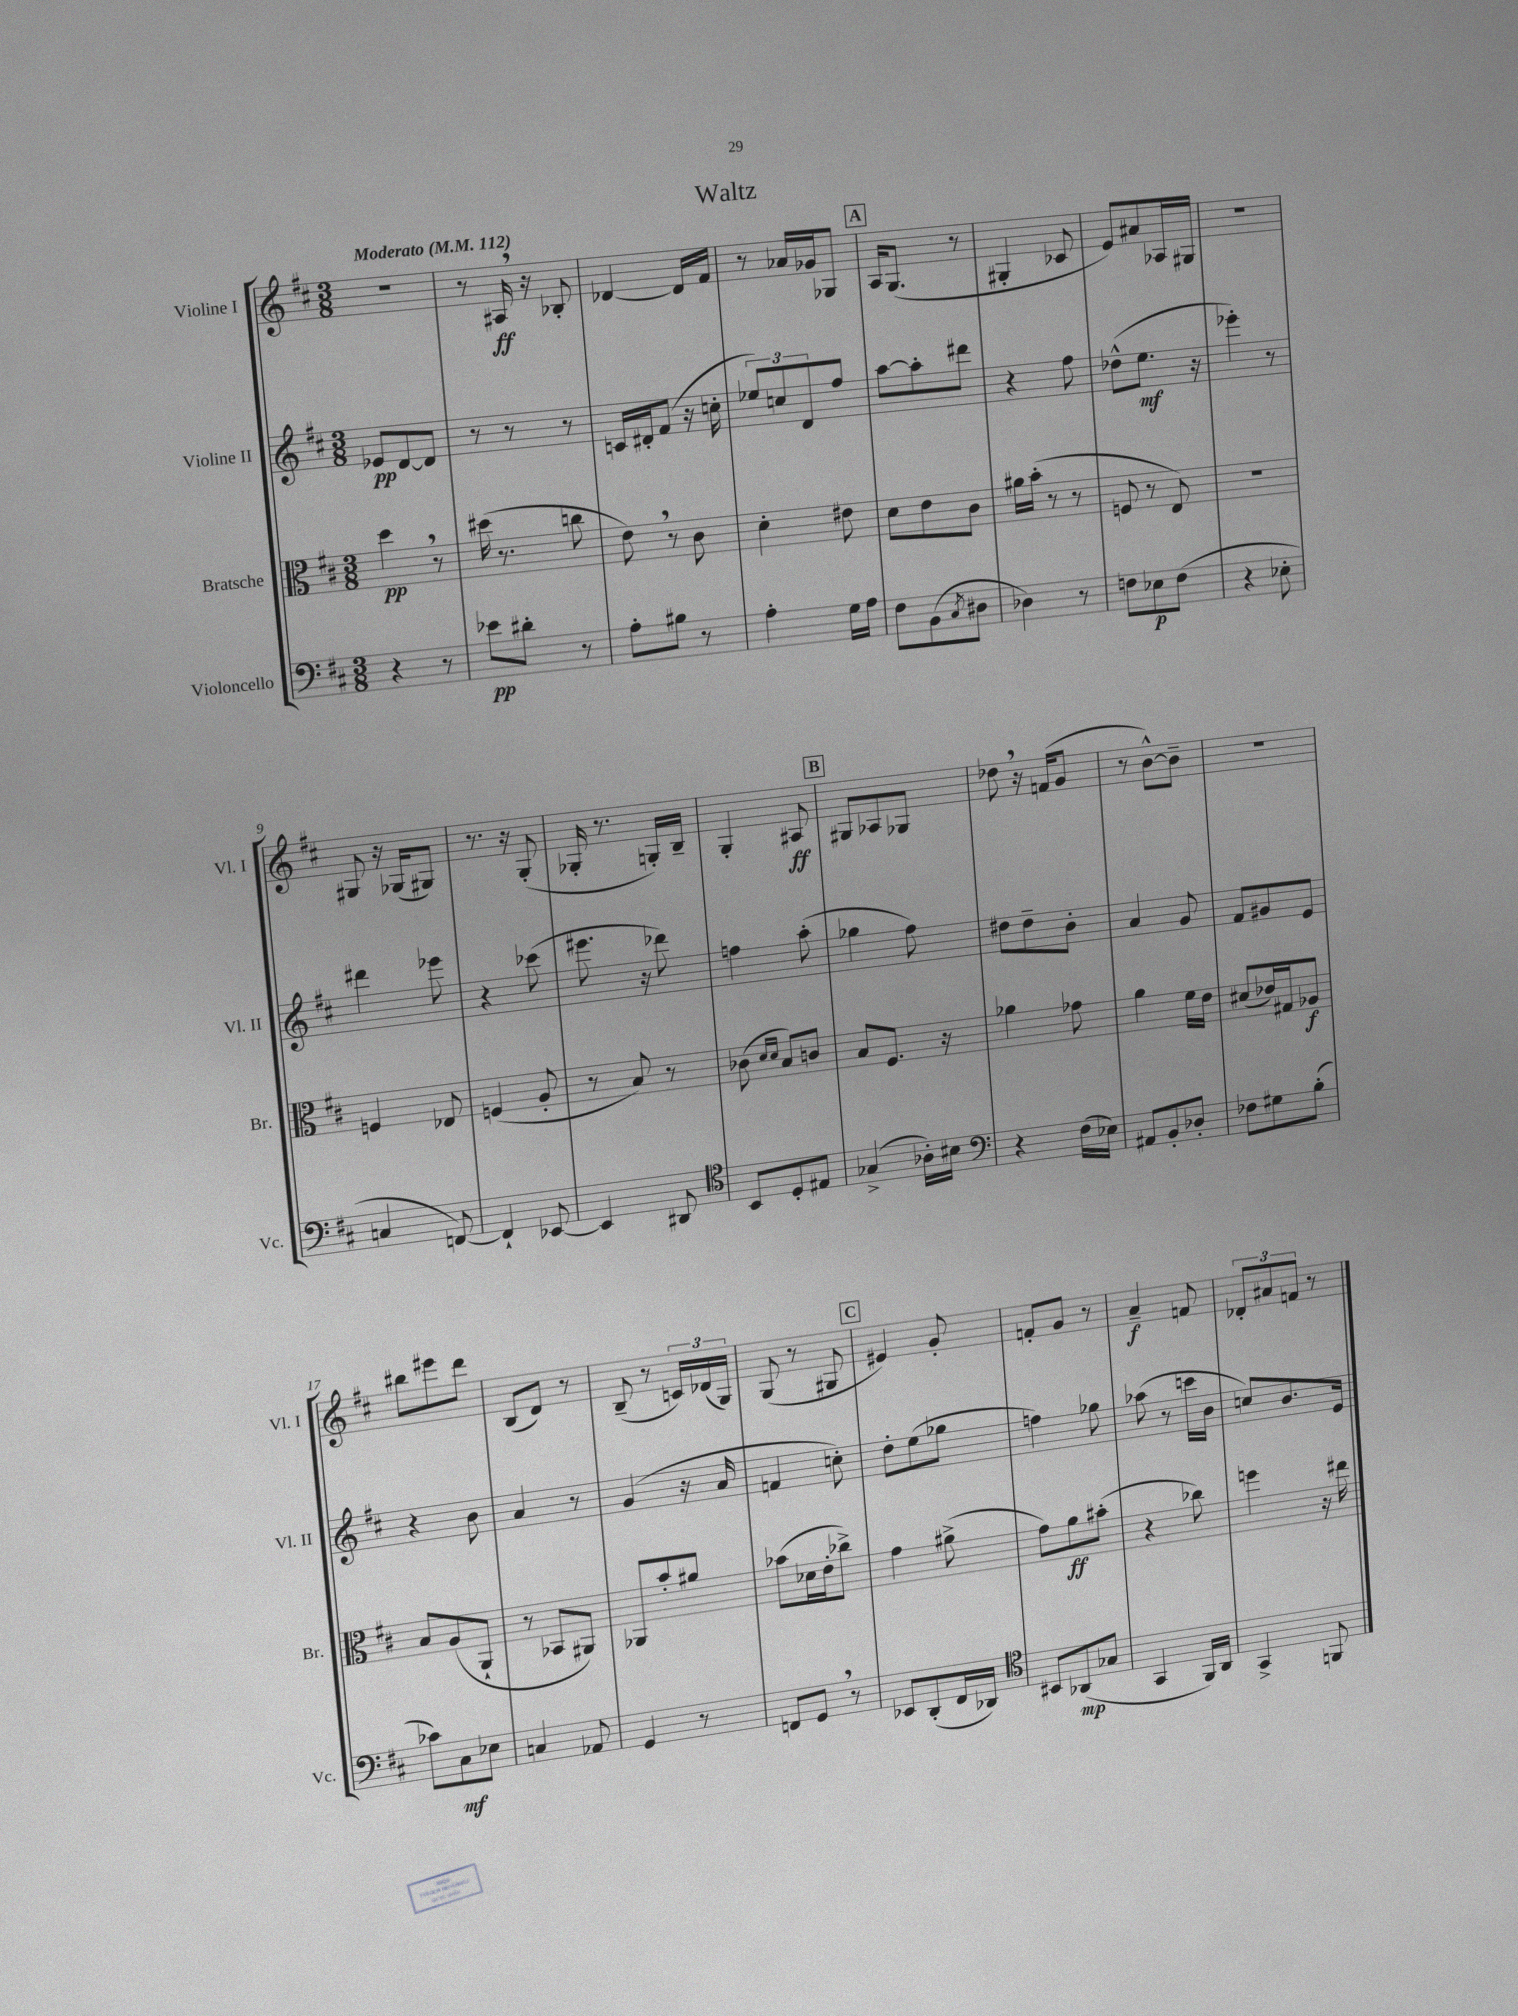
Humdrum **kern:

**kern	**dynam	**kern	**dynam	**kern	**dynam	**kern	**dynam
*part4	*part4	*part3	*part3	*part2	*part2	*part1	*part1
*staff4	*staff4	*staff3	*staff3	*staff2	*staff2	*staff1	*staff1
*I"Violoncello	*	*I"Bratsche	*	*I"Violine II	*	*I"Violine I	*
*I'Vc.	*	*I'Br.	*	*I'Vl. II	*	*I'Vl. I	*
*clefF4	*	*clefC3	*	*clefG2	*	*clefG2	*
*k[f#c#]	*	*k[f#c#]	*	*k[f#c#]	*	*k[f#c#]	*
*M3/8	*	*M3/8	*	*M3/8	*	*M3/8	*
*MM112	*	*MM112	*	*MM112	*	*MM112	*
=1	=1	=1	=1	=1	=1	=1	=1
!	!	!	!	!	!	!LO:TX:a:B:t=Moderato	!
4r	.	4dd,\	pp	8e-X/L	pp	4.r	.
.	.	.	.	[8d/	.	.	.
8r	.	8r	.	8d/J]	.	.	.
=2	=2	=2	=2	=2	=2	=2	=2
8e-X\L	pp	(16dd#X\	.	8r	.	8r	.
.	.	8.r	.	.	.	.	.
8d#X'\J	.	.	.	8r	.	16A#X,/	ff
.	.	.	.	.	.	16r	.
8r	.	8ccn\	.	8r	.	8B-X'/	.
=3	=3	=3	=3	=3	=3	=3	=3
8A'\L	.	8e,\)	.	16cn/LL	.	[4d-X/	.
.	.	.	.	16d#X'/J	.	.	.
8B#X\J	.	8r	.	(8f#/J	.	.	.
8r	.	8c#\	.	16r	.	16d-/LL]	.
.	.	.	.	16ccn'\	.	16f#/JJ	.
=4	=4	=4	=4	=4	=4	=4	=4
4A'\	.	4d'\	.	12ee-X/L)	.	8r	.
.	.	.	.	12ccn/	.	.	.
.	.	.	.	.	.	16a-X/LL	.
.	.	.	.	12d/	.	.	.
.	.	.	.	.	.	16g-X/J	.
16G\LL	.	8e#X\	.	8ff#/J	.	8G-X/J	.
16A\JJ	.	.	.	.	.	.	.
!!LO:REH:place=s1:t=A
=5	=5	=5	=5	=5	=5	=5	=5
8F#\L	.	8d\L	.	[8aa\L	.	16A/KL	.
.	.	.	.	.	.	(8.G/J	.
(8BB\	.	8e\	.	8aa'\]	.	.	.
8qC#/	.	.	.	.	.	.	.
8D#X\J	.	8c#\J	.	8ddd#X\J	.	8r	.
=6	=6	=6	=6	=6	=6	=6	=6
4D-X\)	.	16a#X\LL	.	4r	.	4G#X'/	.
.	.	(16b'\JJ	.	.	.	.	.
.	.	8r	.	.	.	.	.
8r	.	8r	.	8ff#\	.	8c-X/	.
=7	=7	=7	=7	=7	=7	=7	=7
8Fn\L	.	8Fn/	.	(8dd-X^^\L	.	8e/L)	.
8E-X\	p	8r	.	8.ee\J	mf	8a#X/	.
(8F\J	.	8E/)	.	.	.	16A-X/L	.
.	.	.	.	16r	.	16G#X/JJ	.
=8	=8	=8	=8	=8	=8	=8	=8
4r	.	4.r	.	4eee-X'\)	.	4.r	.
8E-X'\	.	.	.	8r	.	.	.
!!LO:LB:g=z
=9	=9	=9	=9	=9	=9	=9	=9
4Cn/	.	4Fn/	.	4ddd#X\	.	8G#X/	.
.	.	.	.	.	.	16r	.
.	.	.	.	.	.	(16G-X/KL	.
[8FFn/)	.	8E-X/	.	8eee-X\	.	8G#X/J)	.
=10	=10	=10	=10	=10	=10	=10	=10
4FF`/]	.	(4Fn/	.	4r	.	8.r	.
.	.	.	.	.	.	16r	.
[8EE-X/	.	8A'/	.	(8ccc-X\	.	(8G'/	.
=11	=11	=11	=11	=11	=11	=11	=11
4EE-/]	.	8r	.	8.eee#X\	.	16G-X'/	.
.	.	.	.	.	.	8.r	.
.	.	8B/)	.	.	.	.	.
.	.	.	.	16r	.	.	.
8DD#X/	.	8r	.	8ddd-X\)	.	16Gn'/LL)	.
.	.	.	.	.	.	16B~/JJ	.
=12	=12	=12	=12	=12	=12	=12	=12
*clefC4	*	*	*	*	*	*	*
8BB/L	.	(8c-X\	.	4ffn\	.	4G'/	.
.	.	16qqd/LL	.	.	.	.	.
.	.	16qqd/JJ	.	.	.	.	.
8D'/	.	8B/L)	.	.	.	.	.
8E#X/J	.	8cn/J	.	(8aa'\	.	8A#X/	ff
!!LO:REH:place=s1:t=B
=13	=13	=13	=13	=13	=13	=13	=13
(4G-X^/	.	8B/L	.	4gg-X\	.	8G#X/L	.
.	.	8.F#/J	.	.	.	8A-X/	.
16A-X'\LL)	.	.	.	8ff#\)	.	8G-X/J	.
16B#X\JJ	.	16r	.	.	.	.	.
=14	=14	=14	=14	=14	=14	=14	=14
*clefF4	*	*	*	*	*	*	*
4r	.	4a-X\	.	8dd#X\L	.	8dd-X,\	.
.	.	.	.	8dd#~\	.	16r	.
.	.	.	.	.	.	(16fn/KL	.
(16F#\LL	.	8g-X\	.	8b'\J	.	8g/J	.
16E-X\JJ)	.	.	.	.	.	.	.
=15	=15	=15	=15	=15	=15	=15	=15
8AA#X/L	.	4a\	.	4a/	.	8r	.
8BB'/	.	.	.	.	.	[8b^^\L)	.
8D-X'/J	.	16f#\LL	.	8g/	.	8b~\J]	.
.	.	16e\JJ	.	.	.	.	.
=16	=16	=16	=16	=16	=16	=16	=16
8F-X\L	.	(8d#X/L	.	8f#/L	.	4.r	.
8G#X\	.	16e-X/L)	.	8g#X/	.	.	.
.	.	16G#X/J	.	.	.	.	.
(8B'\J	.	8A-X/J	f	8e/J	.	.	.
!!LO:LB:g=z
=17	=17	=17	=17	=17	=17	=17	=17
8c-X\L)	.	8B/L	.	4r	.	8bb#X\L	.
8C#\	mf	(8A/	.	.	.	8eee#X\	.
8E-X\J	.	8AA`/J	.	8b\	.	8ddd\J	.
=18	=18	=18	=18	=18	=18	=18	=18
4Cn/	.	8r	.	4a/	.	(8B/L	.
.	.	8BB-X/L	.	.	.	8d/J)	.
8AA-X/	.	8AA#X/J)	.	8r	.	8r	.
=19	=19	=19	=19	=19	=19	=19	=19
4GG/	.	8AA-X/L	.	(4g/	.	(8B~/	.
.	.	8b'/	.	.	.	8r	.
8r	.	8a#X/J	.	16r	.	24cn/LL)	.
.	.	.	.	.	.	(24d-X/	.
.	.	.	.	16a/	.	.	.
.	.	.	.	.	.	24G/JJ)	.
=20	=20	=20	=20	=20	=20	=20	=20
8FFn/L	.	(8b-X\L	.	4fn/	.	(8G/	.
8GG,/J	.	16d-X\L	.	.	.	8r	.
.	.	16e'\J	.	.	.	.	.
8r	.	8cc-X^\J)	.	8ccn'\)	.	8G#X/	.
!!LO:REH:place=s1:t=C
=21	=21	=21	=21	=21	=21	=21	=21
8EE-X/L	.	4g\	.	8dd'\L	.	4e#X/)	.
(8DD'/	.	.	.	(8ee\	.	.	.
16FF#/L	.	(8a#X^\	.	8gg-X\J	.	8g'/	.
16DD-X/JJ)	.	.	.	.	.	.	.
=22	=22	=22	=22	=22	=22	=22	=22
*clefC4	*	*	*	*	*	*	*
8BB#X/L	.	8g\L)	.	4ffn\)	.	8fn'/L	.
(8AA-X/	mp	8a\	ff	.	.	8g/J	.
8G-X/J	.	(8b#X'\J	.	8gg-X\	.	8r	.
=23	=23	=23	=23	=23	=23	=23	=23
4GG/	.	4r	.	(8aa-X\	.	4a~/	f
.	.	.	.	8r	.	.	.
16FF#/LL)	.	8cc-X\)	.	16cccn\LL	.	8fn/	.
16AA/JJ	.	.	.	16b\JJ	.	.	.
=24	=24	=24	=24	=24	=24	=24	=24
4GG^/	.	4ffn\	.	8ccn/L)	.	12d-X'/L	.
.	.	.	.	.	.	12a#X/	.
.	.	.	.	8.b/	.	.	.
.	.	.	.	.	.	12fn/J	.
8FFn/	.	16r	.	.	.	8r	.
.	.	16ee#X\	.	16e/Jk	.	.	.
==	==	==	==	==	==	==	==
*-	*-	*-	*-	*-	*-	*-	*-
